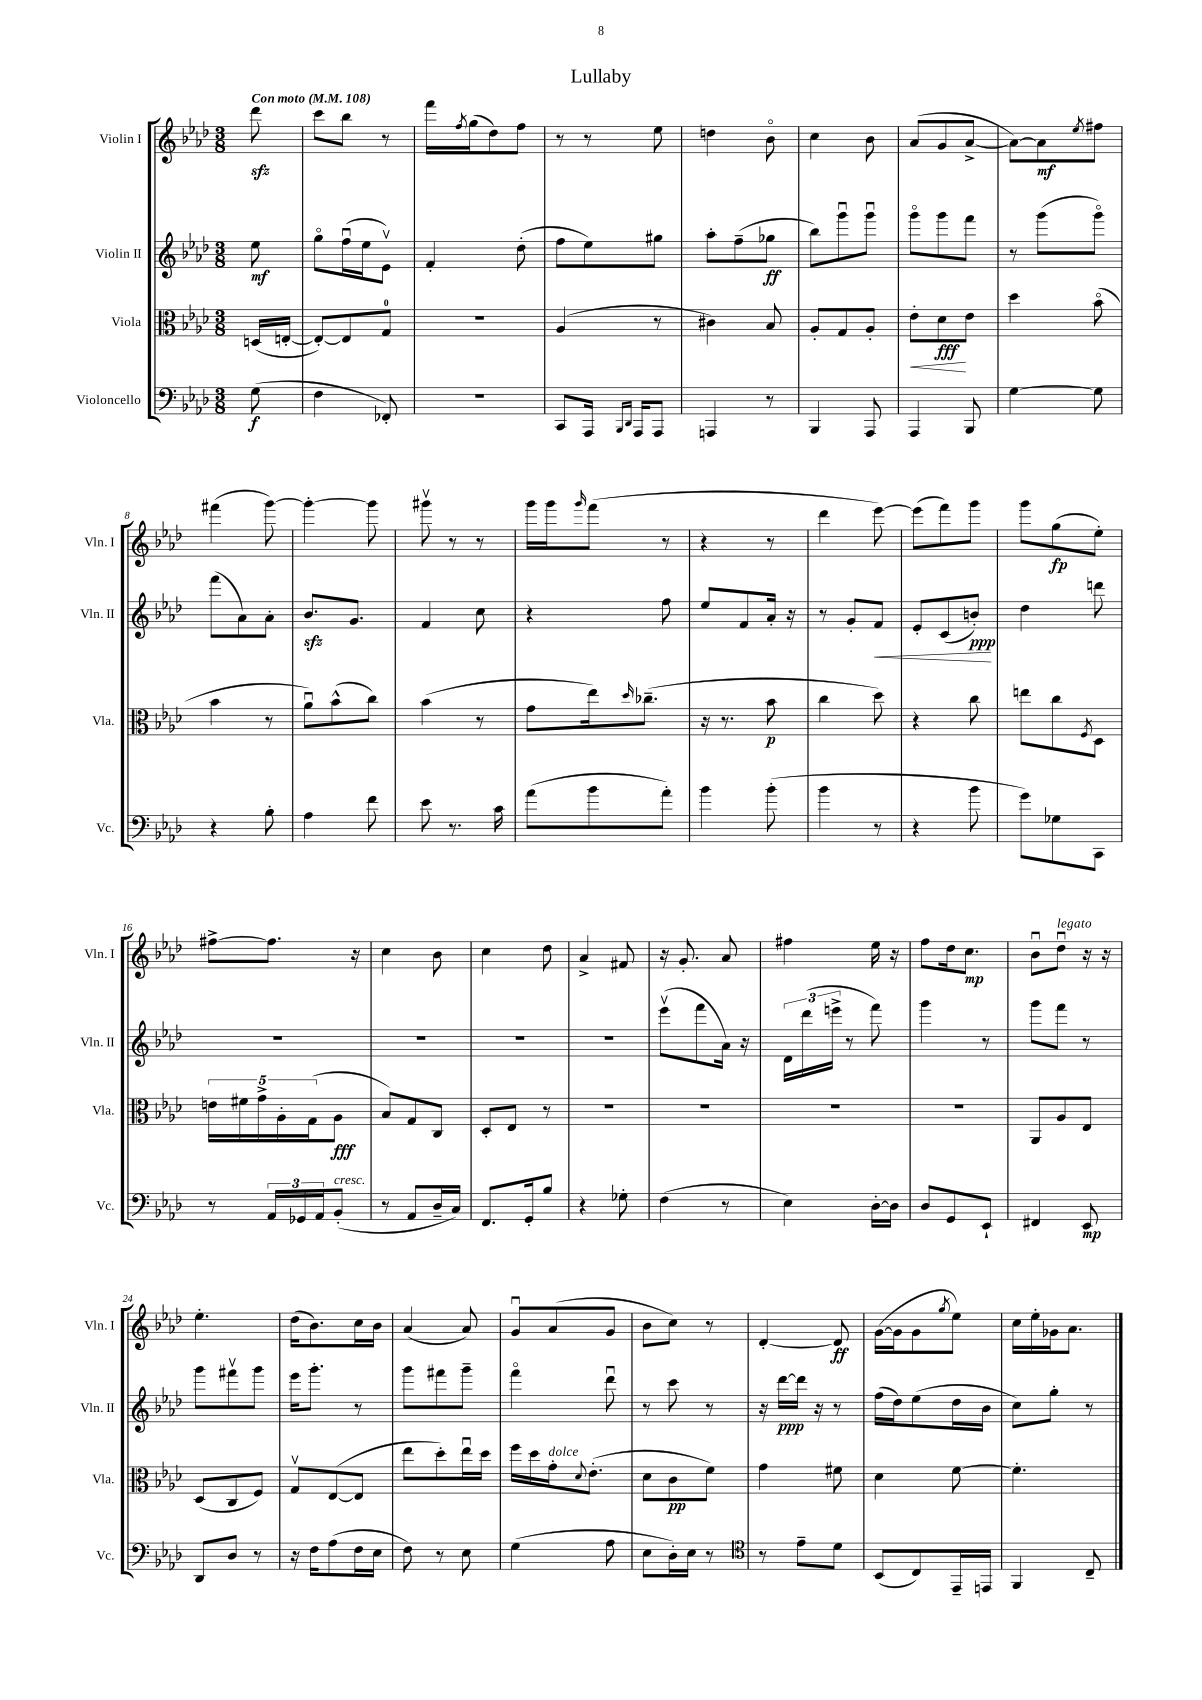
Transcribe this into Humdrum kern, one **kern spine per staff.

**kern	**kern	**kern	**kern
*staff4	*staff3	*staff2	*staff1
*clefF4	*clefC3	*clefG2	*clefG2
*k[b-e-a-d-]	*k[b-e-a-d-]	*k[b-e-a-d-]	*k[b-e-a-d-]
*M3/8	*M3/8	*M3/8	*M3/8
*MM108	*MM108	*MM108	*MM108
(8G	(16D	8ee-	8ddd-
.	[16E'	.	.
=	=	=	=
4F	8E'_)	8ggo	8ccc
.	8E]	(16ffu	8bb-
.	.	16ee-	.
8FF-')	8G	8e-v)	8r
=	=	=	=
4.r	4.r	4f'	16fff
.	.	.	8qff
.	.	.	(16gg
.	.	.	8dd-)
.	.	(8dd-'	8ff
=	=	=	=
8CC	(4A-	8ff	8r
16AAA-	.	8ee-)	8r
16qqBBB-	.	.	.
16qqDD-	.	.	.
16AAA-	.	.	.
8AAA-	8r	8gg#	8ee-
=	=	=	=
4AAA	4c#)	8aa-'	4dd
.	.	(8ff~	.
8r	8B-	8gg-	8b-o
=	=	=	=
4BBB-	8A-'	8bb-)	4cc
.	8G	8gggu	.
8AAA-	8A-'	8gggu	8b-
=	=	=	=
4AAA-	8e-'	8gggo	(8a-
.	8d-	8ggg	8g
8BBB-	8e-	8fff	[8a-^
=	=	=	=
[4G	4dd-	8r	8a-_)
.	.	(8ggg	8a-]
.	.	.	8qee-
8G]	(8b-o	8gggo)	8ff#
=	=	=	=
4r	4b-	(8fff	(4fff#
.	.	8a-)	.
8B-'	8r	8a-'	[8ggg)
=	=	=	=
4A-	8a-u)	8.b-	4ggg'_
.	(8b-^^	.	.
.	.	8.g	.
8f	8cc)	.	8ggg]
=	=	=	=
8e-	(4b-	4f	8ggg#v
8.r	.	.	8r
.	8r	8cc	8r
16c	.	.	.
=	=	=	=
(8a-	8g	4r	16ggg
.	.	.	16ggg
.	.	.	16qqggg
8b-	16ee-)	.	(8fff
.	16qqdd-	.	.
.	(8.cc-~	.	.
8a-')	.	8ff	8r
=	=	=	=
4b-	16r	8ee-	4r
.	8.r	.	.
.	.	8f	.
(8b-'	8b-	16a-'	8r
.	.	16r	.
=	=	=	=
4b-	4cc	8r	4ddd-
.	.	8g'	.
8r	8dd-)	8f	[8eee-)
=	=	=	=
4r	4r	8e-'	(8eee-]
.	.	(8c	8fff)
8b-	8cc	8b')	8ggg
=	=	=	=
8g)	8ee	4dd-	8ggg
8G-	8cc	.	(8gg
.	8qF	.	.
8CC	8D-	8ddd	8ee-')
=	=	=	=
8r	20e	4.r	[8ff#^
.	20f#	.	.
.	20g^	.	.
24AA-	.	.	8.ff#]
.	20A-'	.	.
24GG-	.	.	.
.	(20G	.	.
24AA-	.	.	.
(8BB-'	8A-	.	.
.	.	.	16r
=	=	=	=
8r	8B-)	4.r	4cc
8AA-	8G	.	.
16D-~	8C	.	8b-
16C)	.	.	.
=	=	=	=
8.FF	8D-'	4.r	4cc
.	8E-	.	.
16GG'	.	.	.
8B-	8r	.	8dd-
=	=	=	=
4r	4.r	4.r	4a-^
8G-'	.	.	8f#
=	=	=	=
(4F	4.r	(8eee-v	16r
.	.	.	8.g'
.	.	8fff	.
8r	.	16a-)	8a-
.	.	16r	.
=	=	=	=
4E-)	4.r	24d-	4ff#
.	.	(24ddd-	.
.	.	24eee^	.
.	.	8r	.
[16D-'	.	8fff)	16ee-
16D-]	.	.	16r
=	=	=	=
8D-	4.r	4ggg	8ff
8GG	.	.	16dd-
.	.	.	8.cc
8EE-`	.	8r	.
=	=	=	=
4FF#	8AA-	8ggg	8b-u
.	8A-	8fff	8dd-u
8EE-	8E-	8r	16r
.	.	.	16r
=	=	=	=
8DD-	(8D-	8ggg	4.ee-'
8D-	8C	8fff#v	.
8r	8F)	8ggg	.
=	=	=	=
16r	8Gv	16eee-	(16dd-
16F	.	8.ggg'	8.b-)
(8A-	([8E-	.	.
16F	8E-]	8r	16cc
16E-	.	.	16b-
=	=	=	=
8F)	8ee-	8ggg	(4a-
8r	8dd-')	8fff#	.
8E-	16ee-u	8ggg~	8a-)
.	16dd-	.	.
=	=	=	=
(4G	16ff	4fffo	8gu
.	16dd-	.	.
.	16g'	.	(8a-
.	8qqd-	.	.
.	(8.e-'	.	.
8A-	.	8ddd-u	8g
=	=	=	=
8E-	8d-	8r	8b-
16D-')	8c	8ccc	8cc)
16E-	.	.	.
8r	8f)	8r	8r
=	=	=	=
*clefC4	*	*	*
8r	4g	16r	[4d-'
.	.	[16ddd-	.
8e-~	.	16ddd-]	.
.	.	16r	.
8d-	8f#	8r	8d-]
=	=	=	=
(8BB-	4d-	(16ff	([16g
.	.	16dd-)	16g]
8C)	.	(8ee-	8g
.	.	.	8qgg
16EE-~	[8f	16dd-	8ee-)
16EE	.	16b-	.
=	=	=	=
4FF	4.f']	8cc)	16cc
.	.	.	16ee-'
.	.	8gg'	16g-
.	.	.	8.a-
8C~	.	8r	.
==	==	==	==
*-	*-	*-	*-
